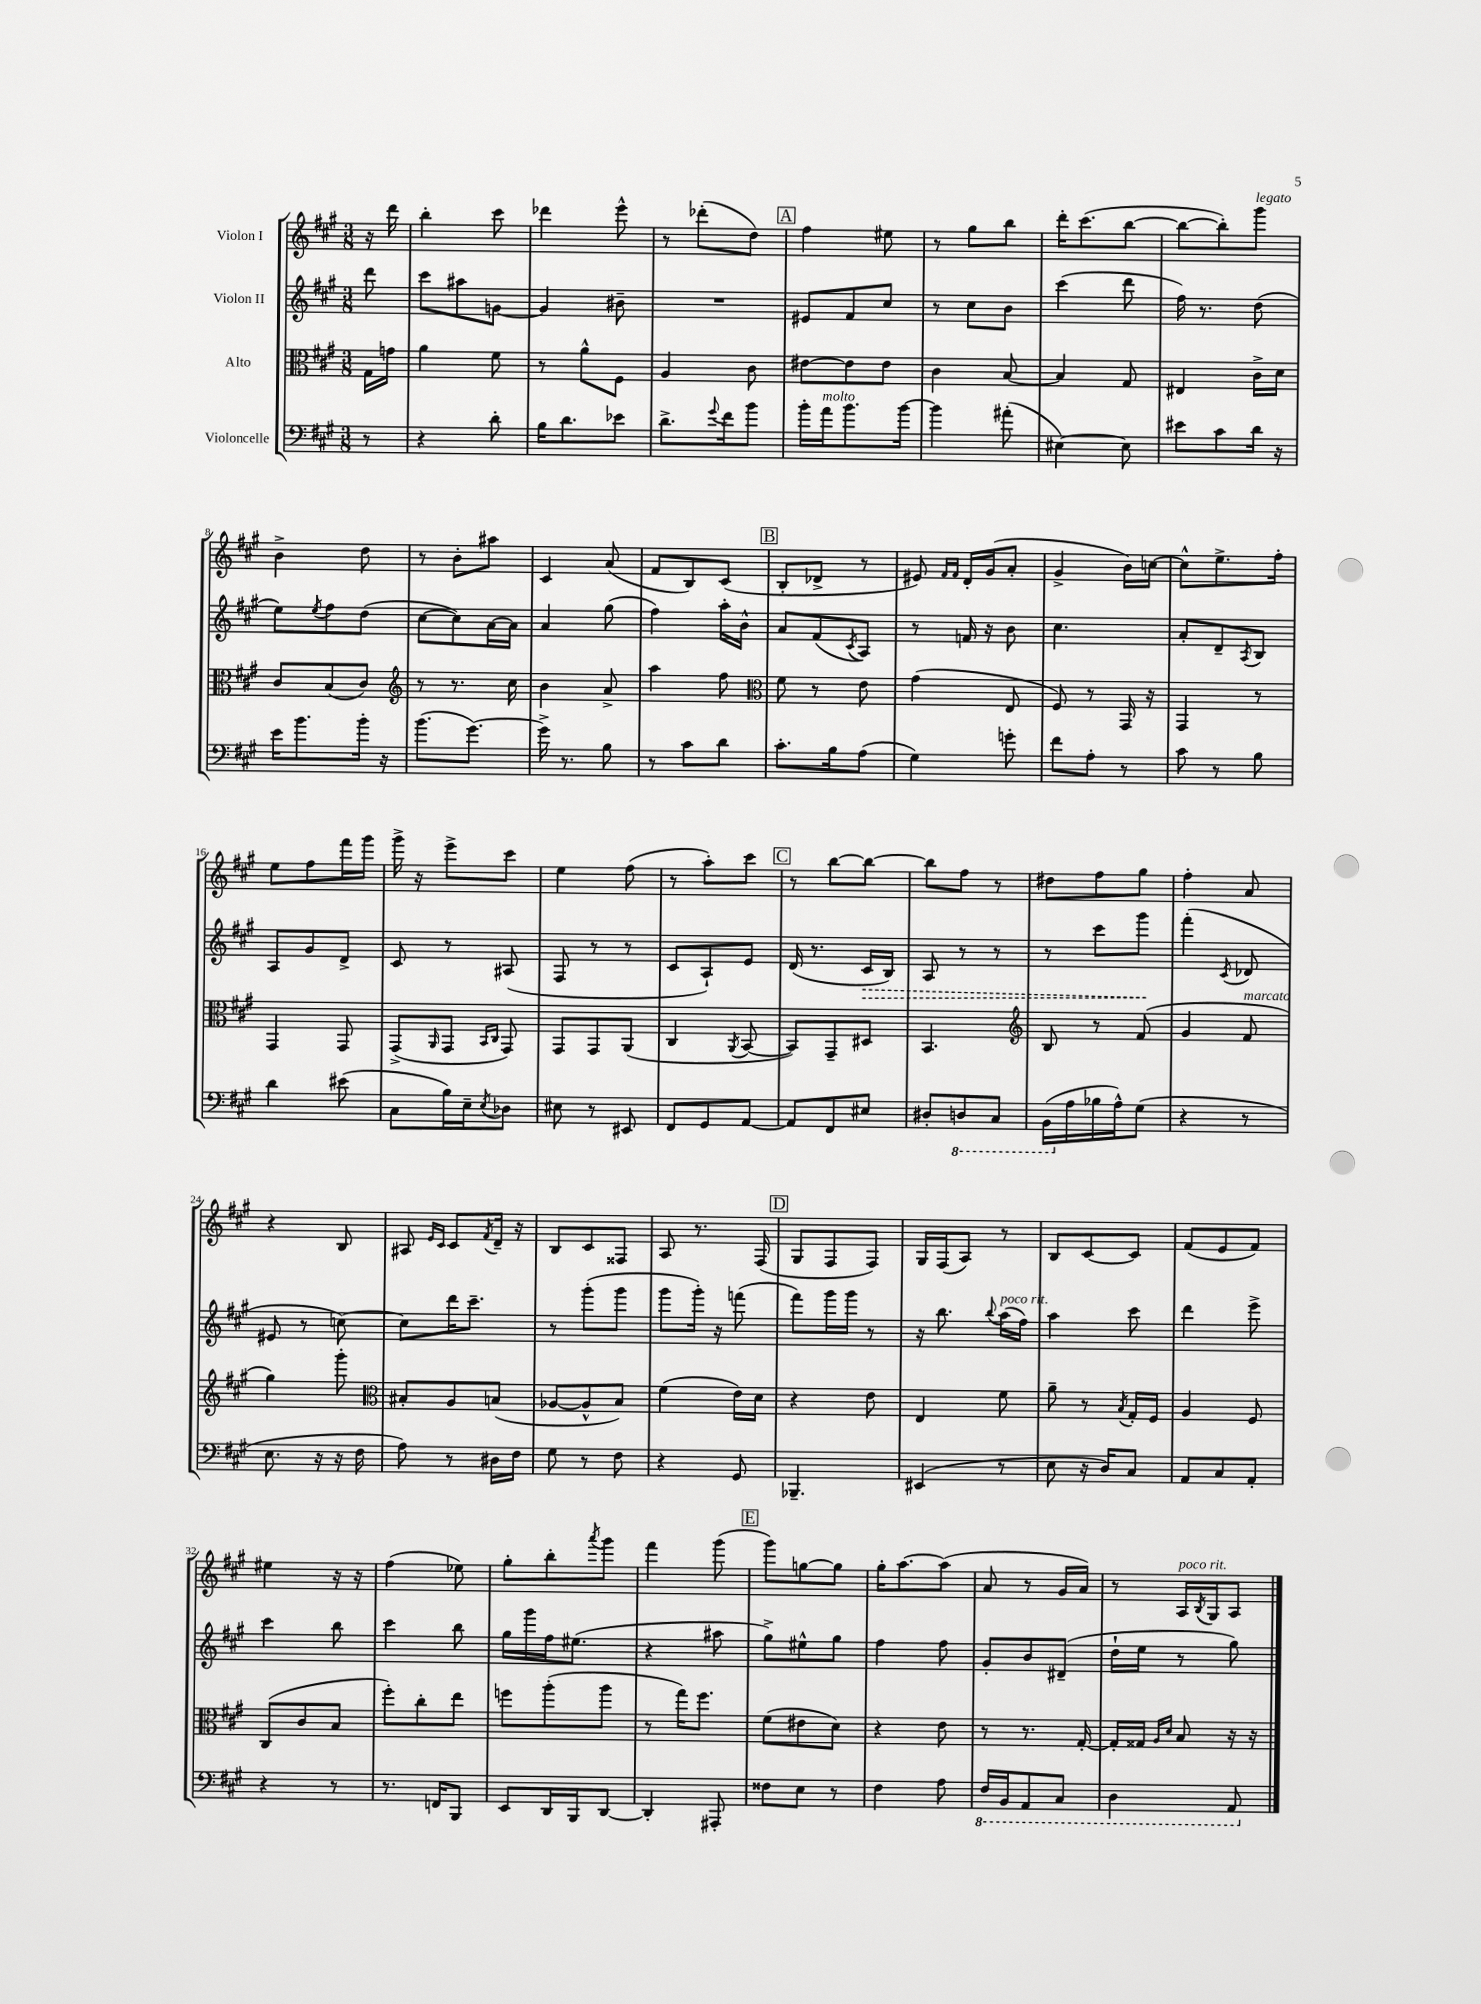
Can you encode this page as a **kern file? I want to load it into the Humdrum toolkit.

**kern	**kern	**kern	**kern
*staff4	*staff3	*staff2	*staff1
*clefF4	*clefC3	*clefG2	*clefG2
*k[f#c#g#]	*k[f#c#g#]	*k[f#c#g#]	*k[f#c#g#]
*M3/8	*M3/8	*M3/8	*M3/8
8r	16G#	8ddd	16r
.	16g	.	16ddd
=	=	=	=
4r	4a	8ccc#	4bb'
.	.	8aa#	.
8d'	8f#	[8g	8ccc#
=	=	=	=
16B	8r	4g]	4ddd-
8.d	.	.	.
.	8a^^	.	.
8e-	8F#	8b#~	8eee^^
=	=	=	=
8.d^	4A	4.r	8r
.	.	.	(8ddd-'
8qqg#	.	.	.
16f#	.	.	.
8b	8c#	.	8dd)
=	=	=	=
16b'	[8e#	8e#	4ff#
16a	.	.	.
8.b	8e#]	8f#	.
.	8e#	8cc#	8ee#
[16b	.	.	.
=	=	=	=
4b]	4c#	8r	8r
.	.	8cc#	8gg#
(8a#'	[8B	8b	8bb
=	=	=	=
[4E#)	4B]	(4ccc#	16ddd'
.	.	.	(8.ccc#
8E#]	8G#	8ddd	[8bb
=	=	=	=
8e#	4E#	16ff#)	8bb_
.	.	8.r	.
8c#	.	.	8bb'])
16d	16c#^	(8dd	8ggg#
16r	16d	.	.
=	=	=	=
16e	8c#	8ee)	4b^
8.b	.	.	.
.	.	8qee	.
.	(8B	8ff#	.
16b'	8c#)	(8dd	8dd
16r	.	.	.
=	=	=	=
*	*clefG2	*	*
(8.b	8r	[8cc#	8r
.	8.r	8cc#])	8b'
[8.g#)	.	.	.
.	.	[16a	8aa#
.	16cc#	16a]	.
=	=	=	=
16g#^]	4b	4a	4c#
8.r	.	.	.
8B	8a^	(8gg#	(8a
=	=	=	=
8r	4aa	4ff#)	8f#
8c#	.	.	8B)
8d	8ff#	16aa'	(8c#
.	.	16b^^	.
=	=	=	=
*	*clefC3	*	*
8.c#'	8f#	8a	8B'
.	8r	(8f#	8d-^
16B	.	.	.
.	.	8qc#	.
(8A	8e	8A)	8r
=	=	=	=
4G#)	(4g#	8r	8e#)
.	.	.	16qqf#
.	.	.	16qqf#
.	.	16f	16d'
.	.	16r	(16g#
8g'	8E	8b	8a'
=	=	=	=
8f#	8F#)	4.cc#	4g#^
8A'	8r	.	.
8r	16GG#	.	16b)
.	16r	.	[16cc
=	=	=	=
8c#	4GG#	8a'	8cc^^]
8r	.	8d~	8.ee^
.	.	8qA	.
8B	8r	8B	.
.	.	.	16ff#'
=	=	=	=
4d	4GG#	8A	8ee
.	.	8g#	8ff#
(8e#	8GG#	8d^	16fff#
.	.	.	16ggg#
=	=	=	=
8C#	(8GG#^	8c#	16ggg#^
.	.	.	16r
.	16qqAA	.	.
16B)	8GG#	8r	8eee^
16E~	.	.	.
.	16qqBB	.	.
8qE	16qqC#	.	.
8D-	8GG#)	(8A#	8ccc#
=	=	=	=
8E#	8GG#	8F#	4ee
8r	8GG#	8r	.
8EE#	(8AA	8r	(8ff#
=	=	=	=
8FF#	4C#	8c#	8r
8GG#	.	8A`)	8aa')
.	8qAA	.	.
[8AA	[8BB	8e	8ccc#
=	=	=	=
8AA]	8BB])	(16d	8r
.	.	8.r	.
8FF#	8GG#~	.	[8bb
8E#	8D#	16c#	8bb_
.	.	16B)	.
=	=	=	=
8D#'	4.BB	8A	8bb]
8DD	.	8r	8ff#
8CC#	.	8r	8r
=	=	=	=
*	*clefG2	*	*
(16BBB	8B	8r	8dd#
16A	.	.	.
16B-	8r	8ccc#	8ff#
16A^^)	.	.	.
(8G#	(8f#	8ggg#	8gg#
=	=	=	=
4r	4g#	(4fff#'	4ff#'
.	.	8qc#	.
8r	8f#	8d-	8a
=	=	=	=
8.E	4gg#)	8e#	4r
.	.	8r	.
16r	.	.	.
16r	8ggg#'	[8cc)	8B
16F#	.	.	.
=	=	=	=
*	*clefC3	*	*
8A)	8B#'	8cc]	8A#
.	.	.	16qqe
.	.	.	16qqc#
8r	8A	16ddd	8c#
.	.	8.ccc#~	.
.	.	.	8qf#
16D#	(8B	.	16d~
16F#	.	.	16r
=	=	=	=
8G#	[8A-	8r	8B
8r	8A-^^]	(8ggg#'	8c#
8F#	8B)	8ggg#	8F##
=	=	=	=
4r	(4f#	8ggg#	8A
.	.	16ggg#')	8.r
.	.	16r	.
8GG#	16e)	(8fff	.
.	16d	.	(16F#
=	=	=	=
4.BBB-~	4r	8fff#)	8G#
.	.	16ggg#	8F#
.	.	16ggg#	.
.	8e	8r	8F#)
=	=	=	=
(4EE#	4E	16r	16G#
.	.	8.bb	(16F#
.	.	.	8A)
.	.	8qqbb	.
8r	8f#	(16aa	8r
.	.	16ff#)	.
=	=	=	=
8E	8a~	4aa	8B
16r	8r	.	[8c#
16D)	.	.	.
.	8qB	.	.
8C#	16G#'	8ccc#	8c#]
.	16F#	.	.
=	=	=	=
8AA	4A	4ddd	(8f#
8C#	.	.	8e
8AA'	8F#	8eee^	8f#)
=	=	=	=
4r	(8C#	4ccc#	4ee#
.	8c#	.	.
8r	8B	8bb	16r
.	.	.	16r
=	=	=	=
8.r	8ff#')	4ccc#	(4ff#
.	8cc#'	.	.
16FF	.	.	.
8BBB	8ee	8bb	8ee-)
=	=	=	=
8EE	8ff	16gg#	8gg#'
.	.	16ggg#	.
16DD	(8aa'	16ff#	8bb'
16BBB	.	(8.ee#	.
.	.	.	8qaaa
[8DD	8aa	.	8ggg#
=	=	=	=
4DD']	8r	4r	4fff#
.	16gg#)	.	.
.	8.ff#	.	.
8AAA#'	.	8aa#	(8ggg#
=	=	=	=
8F##	(8f#	8gg#^)	8ggg#)
8E	8e#	8ee#^^	[8gg
8r	8d)	8gg#	8gg]
=	=	=	=
4F#	4r	4ff#	16gg#'
.	.	.	[8.aa
8A	8e	8ff#	(8aa]
=	=	=	=
16FF#	8r	8g#'	8a
16BBB	.	.	.
8AAA	8.r	8b	8r
8CC#	.	(8d#~	16g#
.	[16G#'	.	16a)
=	=	=	=
4DD	16G#']	16dd`	8r
.	16G##	16ee	.
.	16qqA	.	.
.	16qqd	.	.
.	8B	8r	16A
.	.	.	8qB
.	.	.	16G#
8AAA	16r	8gg#)	8A
.	16r	.	.
==	==	==	==
*-	*-	*-	*-
